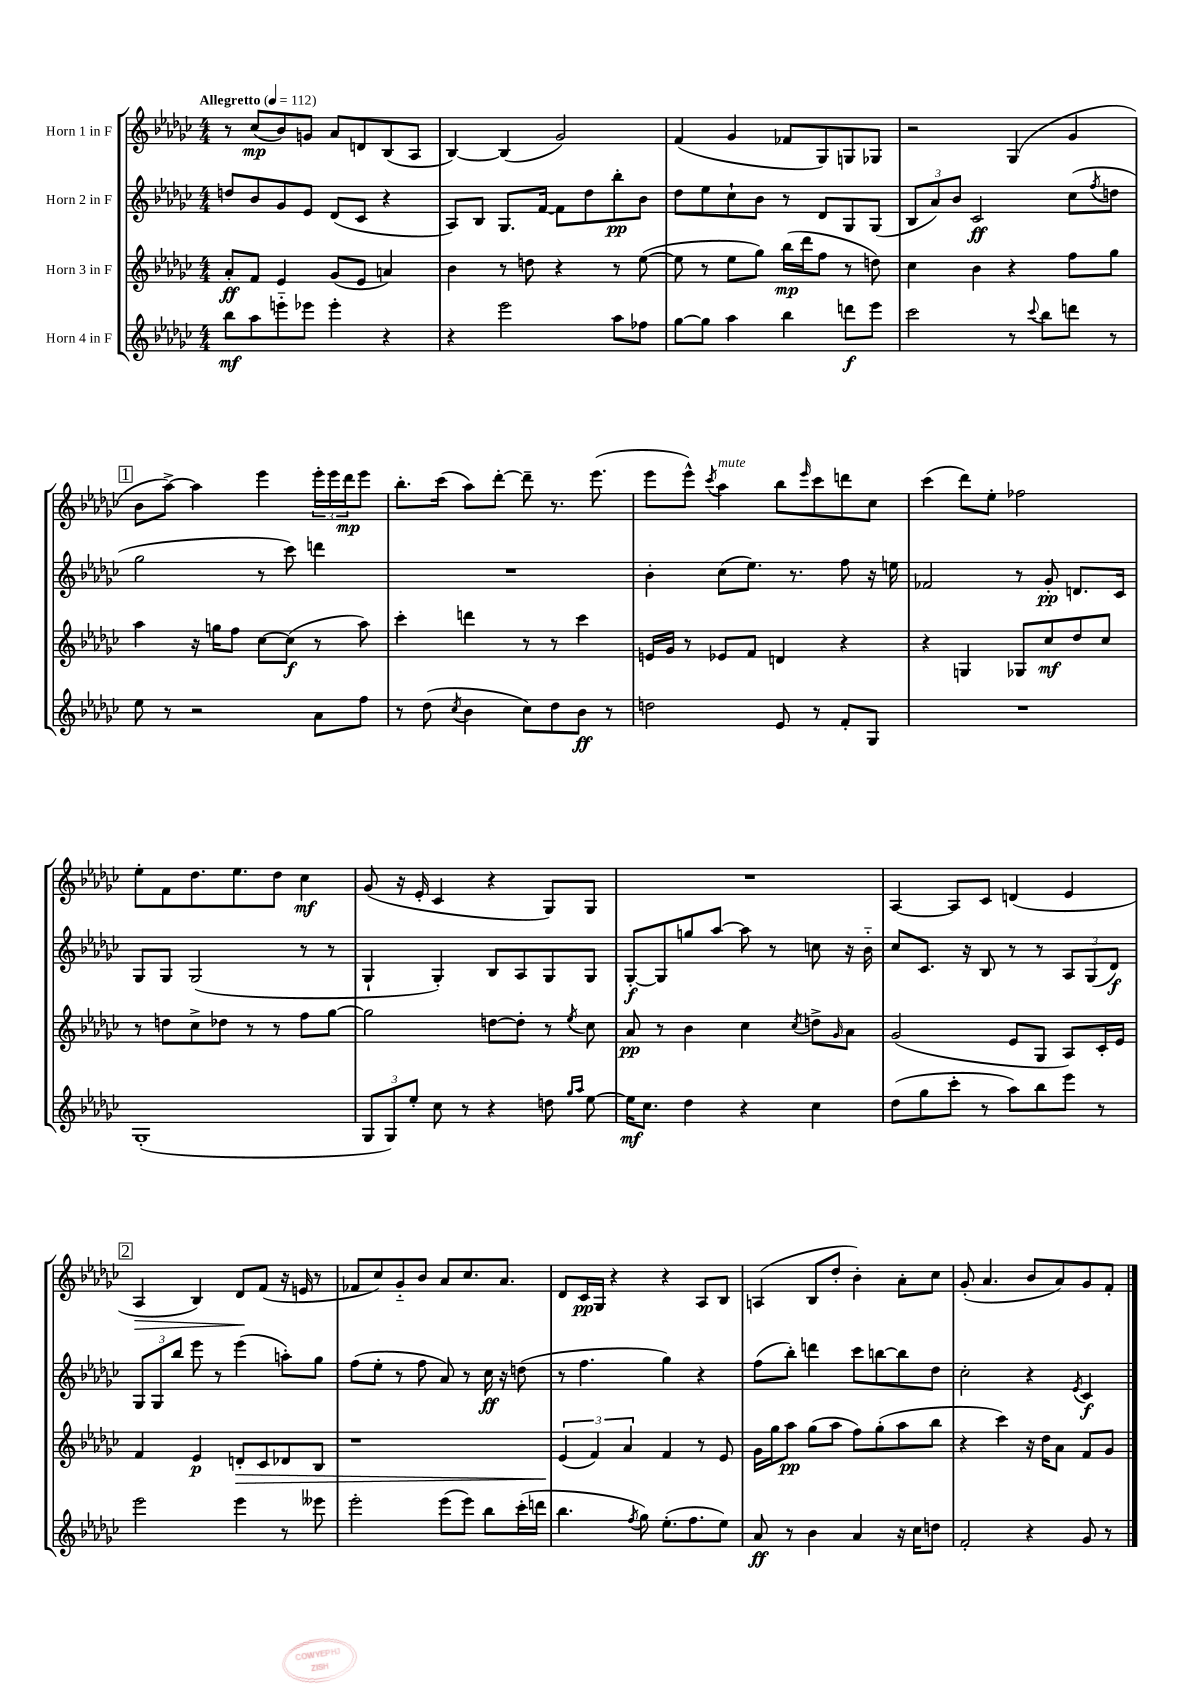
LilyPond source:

<<
\new StaffGroup <<
\new Staff = "s0" \with { instrumentName = "Horn 1 in F" } {
    \clef treble \key ges \major \numericTimeSignature \time 4/4 \tempo "Allegretto" 4 = 112
    r8 ces''8\mp( bes'8) g'8 aes'8 d'8 bes8( aes8 |
    bes4~) bes4( ges'2) |
    f'4( ges'4 fes'8 ges8) g8 ges8 |
    r2 ges4( ges'4 |
    \mark \markup { \box "1" } bes'8 aes''8~->) aes''4 ees'''4 \tuplet 3/2 { ees'''16-. ees'''16 des'''16\mp } ees'''8 |
    bes''8.-. ces'''16( aes''8) des'''8~-. des'''8-- r8. ees'''8.( |
    ees'''8 ees'''8-^) \acciaccatura { ces'''8 } aes''4^\markup { \italic "mute" } bes''8 \grace { ees'''16 } ces'''8 d'''8 ces''8 |
    ces'''4( des'''8) ees''8-. fes''2 |
    ees''8-. f'8 des''8. ees''8. des''8 ces''4\mf |
    ges'8( r16 ees'16-. ces'4 r4 ges8) ges8 |
    R1 |
    aes4~ aes8 ces'8 d'4( ees'4 |
    \mark \markup { \box "2" } aes4\> bes4) des'8\! f'8( r16 e'16 r8 |
    fes'8 ces''8) ges'8-_ bes'8 aes'8 ces''8. aes'8. |
    des'8 ces'16\pp ges16 r4 r4 aes8 bes8 |
    a4( bes8 des''8-. bes'4-.) aes'8-. ces''8 |
    ges'8-.( aes'4. bes'8 aes'8) ges'8 f'8-. \bar "|." |
}
\new Staff = "s1" \with { instrumentName = "Horn 2 in F" } {
    \clef treble \key ges \major \numericTimeSignature \time 4/4
    d''8 bes'8 ges'8 ees'8 des'8( ces'8 r4 |
    aes8) bes8 ges8. f'16~ f'8 des''8 bes''8-.\pp bes'8 |
    des''8 ees''8 ces''8-! bes'8 r8 des'8 ges8 ges8( |
    \tuplet 3/2 { bes8 aes'8) bes'8 } ces'2\ff ces''8( \acciaccatura { f''8 } d''8 |
    \mark \markup { \box "1" } ges''2 r8 ces'''8) d'''4 |
    R1 |
    bes'4-. ces''8( ees''8.) r8. f''8 r16 e''16 |
    fes'2 r8 ges'8-.\pp d'8. ces'16 |
    ges8 ges8 ges2( r8 r8 |
    ges4-! ges4-.) bes8 aes8 ges8 ges8 |
    ges8~-.\f ges8 g''8 aes''8~ aes''8 r8 c''8 r16 bes'16-_ |
    ces''8 ces'8. r16 bes8 r8 r8 \tuplet 3/2 { aes8 ges8( des'8\f) } |
    \mark \markup { \box "2" } \tuplet 3/2 { ges8 ges8 bes''8 } ees'''8 r8 ees'''4( a''8-.) ges''8 |
    f''8( ees''8-. r8 f''8 aes'8) r8 ces''16\ff r16 d''8( |
    r8 f''4. ges''4) r4 |
    f''8( bes''8-.) d'''4 ces'''8 b''8~ b''8 des''8 |
    ces''2-. r4 \acciaccatura { ees'8 } ces'4\f \bar "|." |
}
\new Staff = "s2" \with { instrumentName = "Horn 3 in F" } {
    \clef treble \key ges \major \numericTimeSignature \time 4/4
    aes'8-.\ff f'8 ees'4 ges'8( ees'8 a'4) |
    bes'4 r8 d''8 r4 r8 ees''8~( |
    ees''8 r8 ees''8 ges''8) bes''16\mp( des'''16 f''8 r8 d''8) |
    ces''4 bes'4 r4 f''8 ges''8 |
    \mark \markup { \box "1" } aes''4 r16 g''16 f''8 ces''8~ ces''8\f( r8 aes''8) |
    ces'''4-. d'''4 r8 r8 ces'''4 |
    e'16 ges'16 r8 ees'8 f'8 d'4 r4 |
    r4 g4 ges8 ces''8\mf des''8 ces''8 |
    r8 d''8 ces''8-> des''8 r8 r8 f''8 ges''8~ |
    ges''2 d''8~ d''8-. r8 \acciaccatura { ees''8 } ces''8 |
    aes'8\pp r8 bes'4 ces''4 \acciaccatura { ces''8 } d''8-> \grace { ges'16 } aes'8 |
    ges'2( ees'8 ges8 aes8) ces'16-. ees'16 |
    \mark \markup { \box "2" } f'4 ees'4\p d'8-.\> ces'8 des'8 bes8 |
    r1 |
    \tuplet 3/2 { ees'4\!( f'4) aes'4 } f'4 r8 ees'8 |
    ges'16 ges''16 aes''8\pp ges''8( aes''8 f''8) ges''8-.( aes''8 bes''8 |
    r4 ces'''4) r16 des''16 aes'8 f'8 ges'8 \bar "|." |
}
\new Staff = "s3" \with { instrumentName = "Horn 4 in F" } {
    \clef treble \key ges \major \numericTimeSignature \time 4/4
    bes''8\mf aes''8 e'''8-_ ees'''8 ees'''4-. r4 |
    r4 ees'''2 aes''8 fes''8 |
    ges''8~ ges''8 aes''4 bes''4 d'''8\f ees'''8 |
    ces'''2 r8 \appoggiatura { ces'''8 } bes''8 d'''8 r8 |
    \mark \markup { \box "1" } ees''8 r8 r2 aes'8 f''8 |
    r8 des''8( \acciaccatura { ces''8 } bes'4 ces''8) des''8 bes'8\ff r8 |
    d''2 ees'8 r8 f'8-. ges8 |
    R1 |
    ges1-.( |
    \tuplet 3/2 { ges8 ges8) ees''8-. } ces''8 r8 r4 d''8 \grace { ges''16 aes''16 } ees''8~ |
    ees''16\mf ces''8. des''4 r4 ces''4 |
    des''8( ges''8 ces'''8-. r8 aes''8) bes''8 ees'''8 r8 |
    \mark \markup { \box "2" } ees'''2 ees'''4 r8 eeses'''8 |
    ees'''2-. ees'''8( ees'''8) bes''8 ces'''16-.( d'''16 |
    bes''4. \acciaccatura { f''8 } ges''8) ees''8.-.( f''8. ees''8) |
    aes'8\ff r8 bes'4 aes'4 r16 ces''16 d''8 |
    f'2-. r4 ges'8 r8 \bar "|." |
}
>>
>>
\layout { \context { \Score \remove "Bar_number_engraver" } }
